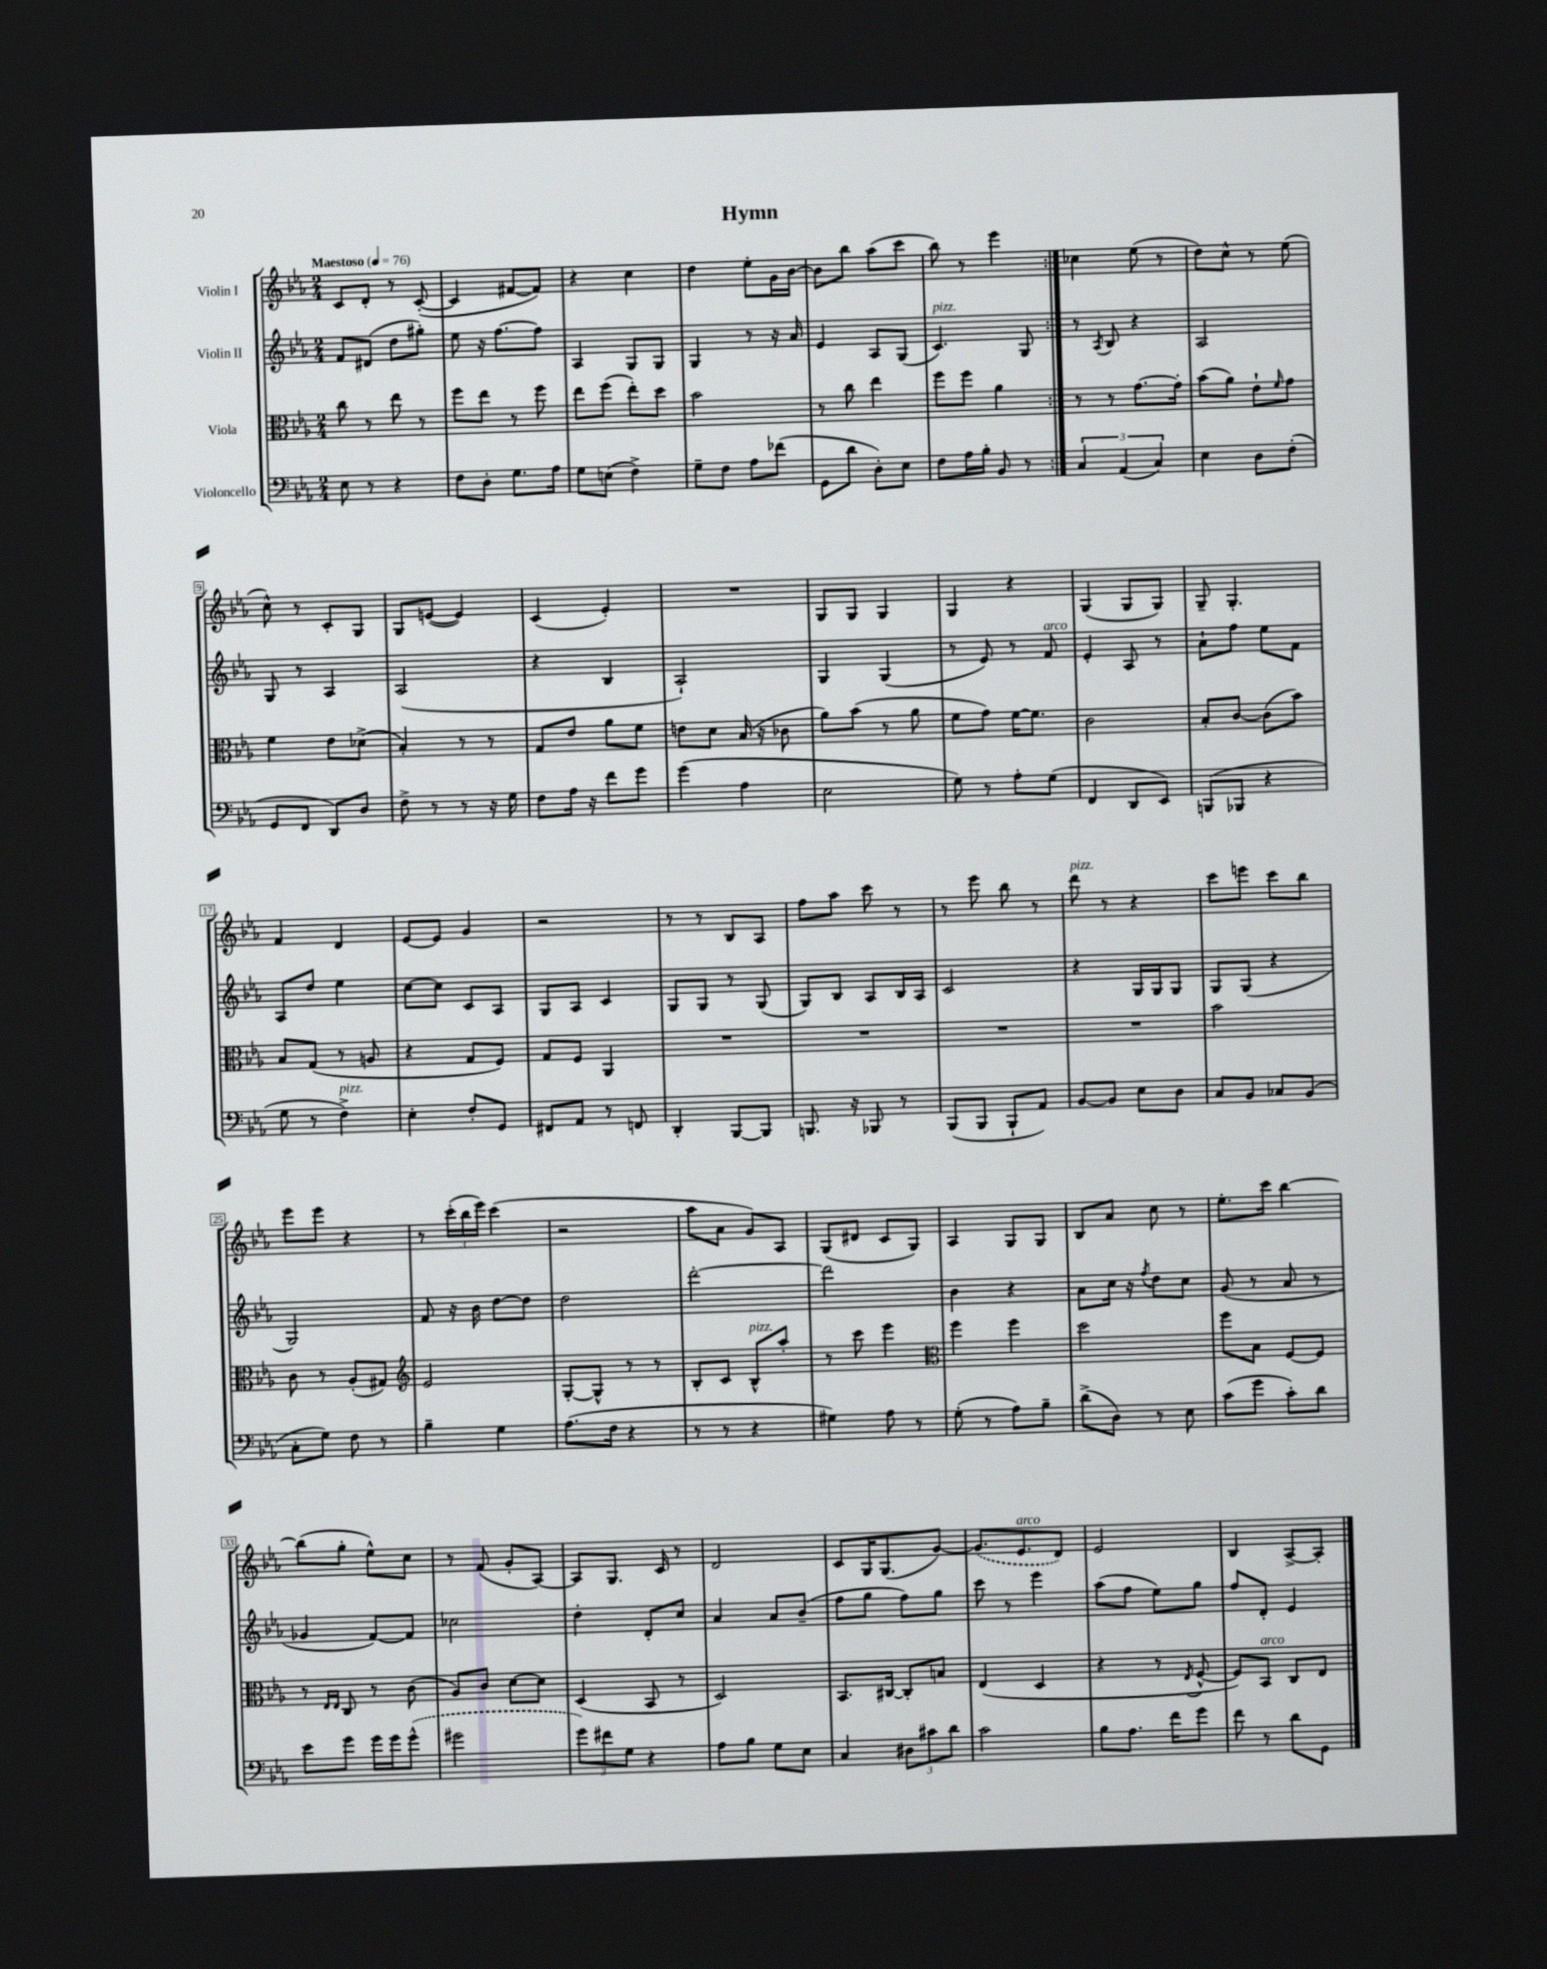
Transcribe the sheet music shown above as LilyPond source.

\header { title = "Hymn" }
<<
\new StaffGroup <<
\new Staff = "s0" \with { instrumentName = "Violin I" } {
    \clef treble \key ees \major \numericTimeSignature \time 2/4 \tempo "Maestoso" 4 = 76
    \repeat volta 2 { c'8 d'8-. r8 c'8~-.( |
    c'4 fis'8~ fis'8) |
    r4 c''4 |
    d''4 ees''8-. g'16 bes'16~ |
    bes'8 bes''8 aes''8( c'''8 |
    bes''8) r8 ees'''4 | }
    ces''4 ees''8( r8 |
    d''8) c''8-^ r8 ees''8( |
    c''8-^) r8 c'8-. g8 |
    g8 e'8~( e'4) |
    c'4( ees'4-.) |
    R2 |
    g8 g8 g4 |
    g4 r4 |
    g4( g8 g8) |
    g8-- g4.-. |
    f'4 d'4 |
    ees'8~ ees'8 g'4 |
    r2 |
    r8 r8 bes8 aes8 |
    f''8 aes''8 c'''8 r8 |
    r8 ees'''8 bes''8 r8 |
    d'''8^\markup { \italic "pizz." } r8 r4 |
    c'''8 e'''8 c'''8 bes''8 |
    ees'''8 ees'''8 r4 |
    r8 \tuplet 3/2 { c'''16-.( bes''16 ees'''16) } c'''4( |
    r2 |
    aes''8 aes'8 g'8) aes8 |
    g8( dis'8 c'8 g8) |
    aes4 g8 g8 |
    bes8 aes'8 c''8 r8 |
    ees''8.-. c'''16 bes''4~ |
    bes''8( g''8-. ees''8-^) c''8 |
    r8 f'8( g'8-. aes8~) |
    aes8 g8. c'16 r8 |
    d'2 |
    c'8 g16 g8.( g'8~) |
    \once \slurDashed g'8.( ees'8.^\markup { \italic "arco" } d'8) |
    ees'2 |
    bes4 aes8~-> aes8-. \bar "|." |
}
\new Staff = "s1" \with { instrumentName = "Violin II" } {
    \clef treble \key ees \major \numericTimeSignature \time 2/4
    \repeat volta 2 { f'8 dis'8( d''8 gis''8-.) |
    ees''8 r16 f''8.~ f''8 |
    aes4 g8 g8 |
    g4 r8 r16 aes'16 |
    ees'4 aes8 g8( |
    c'4.^\markup { \italic "pizz." }) g8 | }
    r8 \acciaccatura { aes8 } bes8 r4 |
    aes2 |
    g8 r8 aes4 |
    aes2( |
    r4 bes4 |
    aes2-!) |
    g4 g4( |
    r8 ees'8) r8 f'8^\markup { \italic "arco" } |
    ees'4-. aes8 r8 |
    aes'8-! f''8 ees''8 f'8 |
    aes8 d''8 ees''4 |
    c''8~ c''8 c'8 aes8 |
    g8 aes8 c'4 |
    g8 g8 r8 g8( |
    g8) bes8 aes8 bes16 aes16 |
    c'2 |
    r4 g16 g16 g8 |
    g8 g8( r4 |
    g2) |
    f'8 r16 bes'16 d''8~ d''8 |
    d''2 |
    d'''2~-. |
    d'''2 |
    bes'4 r4 |
    aes'8 c''16 r16 \acciaccatura { f''8 } d''8 c''8 |
    g'8( r8 aes'8 r8 |
    ges'4 f'8~) f'8 |
    ces''2 |
    d''4-. d'8-. c''8 |
    aes'4 aes'8 bes'8--( |
    f''8 g''8 f''8) g''8 |
    c'''8 r8 ees'''4 |
    aes''8( f''8 ees''8) g''8 |
    f''8 d'8-. ees'4 \bar "|." |
}
\new Staff = "s2" \with { instrumentName = "Viola" } {
    \clef alto \key ees \major \numericTimeSignature \time 2/4
    \repeat volta 2 { c''8 r8 ees''8 r8 |
    f''8 ees''8 r8 f''8 |
    ees''8 f''8( ees''8-.) d''8 |
    bes'2 |
    r8 c''8 ees''4 |
    f''8 f''8 aes'4 | }
    r8 r8 g'8.~ g'16-. |
    bes'8( aes'8) ees'8-! \grace { f'16 } g'8 |
    f'4 ees'8 des'8->( |
    bes4-.) r8 r8 |
    g8 ees'8 aes'8 f'8 |
    e'8 d'8 bes16( r16 ces'8 |
    aes'8) bes'8( r8 aes'8 |
    f'8 g'8) f'16~ f'8. |
    c'2 |
    bes8-. c'8~ c'8( bes'8) |
    bes8 g8( r8 a8 |
    r4 g8 f8) |
    g8 f8 aes,4 |
    R2 |
    R2 |
    R2 |
    R2 |
    bes'2 |
    c'8 r8 aes8-.( gis8) |
    \clef treble ees'2 |
    g8~-. g8-^ r8 r8 |
    bes8-. c'8 bes8-^^\markup { \italic "pizz." } aes''8-. |
    r8 c'''8 ees'''4 |
    \clef alto f''4 f''4 |
    d''2 |
    f''8 bes8 f8~ f8 |
    r8 \grace { ees16 ees16 } c8 r8 c'8( |
    aes8) c'8 d'8~ d'8 |
    d4( bes,8 r8 |
    d2) |
    bes,8. cis16~ cis8-. b8 |
    ees4( d4 |
    r4 r8 \acciaccatura { ees8 } f8~-^ |
    f8) bes,8^\markup { \italic "arco" } c8 ees8 \bar "|." |
}
\new Staff = "s3" \with { instrumentName = "Violoncello" } {
    \clef bass \key ees \major \numericTimeSignature \time 2/4
    \repeat volta 2 { ees8 r8 r4 |
    f8 d8-. g8. aes16 |
    g8 e8( f4->) |
    g8-- f8 aes8 fes'8( |
    g,8 d'8 d8-.) ees8 |
    f8 aes16 bes16-. bes,8 r8 | }
    \tuplet 3/2 { c4 aes,4( c4) } |
    ees4 d8 f8-.( |
    g,8 f,8 d,8) d8 |
    f8-> r8 r8 r16 g16 |
    f8 aes16 r16 f'8 g'8 |
    g'4( aes4 |
    ees2 |
    g8) r8 aes8-. g8( |
    f,4 d,8 ees,8) |
    b,,8( bes,,8 r4 |
    g8 r8 f4->^\markup { \italic "pizz." }) |
    ees4-. f8-. g,8 |
    fis,8 aes,8 r8 f,8 |
    d,4-. bes,,8~ bes,,8 |
    b,,8. r16 bes,,8 r8 |
    bes,,8( bes,,8 bes,,8-! aes,8) |
    bes,8~ bes,8 ees8 d8 |
    c8 bes,8 ces8 bes,8( |
    c8-. g8) f8 r8 |
    bes4-- g4 |
    aes8.( f16 r4 |
    r8 r8 r4 |
    gis4) aes8 r8 |
    g8-.( r8 aes8) bes8-- |
    d'8->( d8) r8 ees8 |
    c'8( g'8 c'8-.) d'8 |
    ees'8 g'8 g'16 g'16 \once \slurDashed g'8-^( |
    gis'2 |
    \tuplet 3/2 { g'8) fis'8 g8 } r4 |
    aes8 bes8 g8 ees8 |
    c4 \tuplet 3/2 { dis8 cis'8 d'8 } |
    c'2 |
    bes8 aes8. f'16 g'8 |
    f'8 r8 d'8 g,8 \bar "|." |
}
>>
>>
\layout { \context { \Score \override BarNumber.stencil = #(make-stencil-boxer 0.1 0.3 ly:text-interface::print) } }
